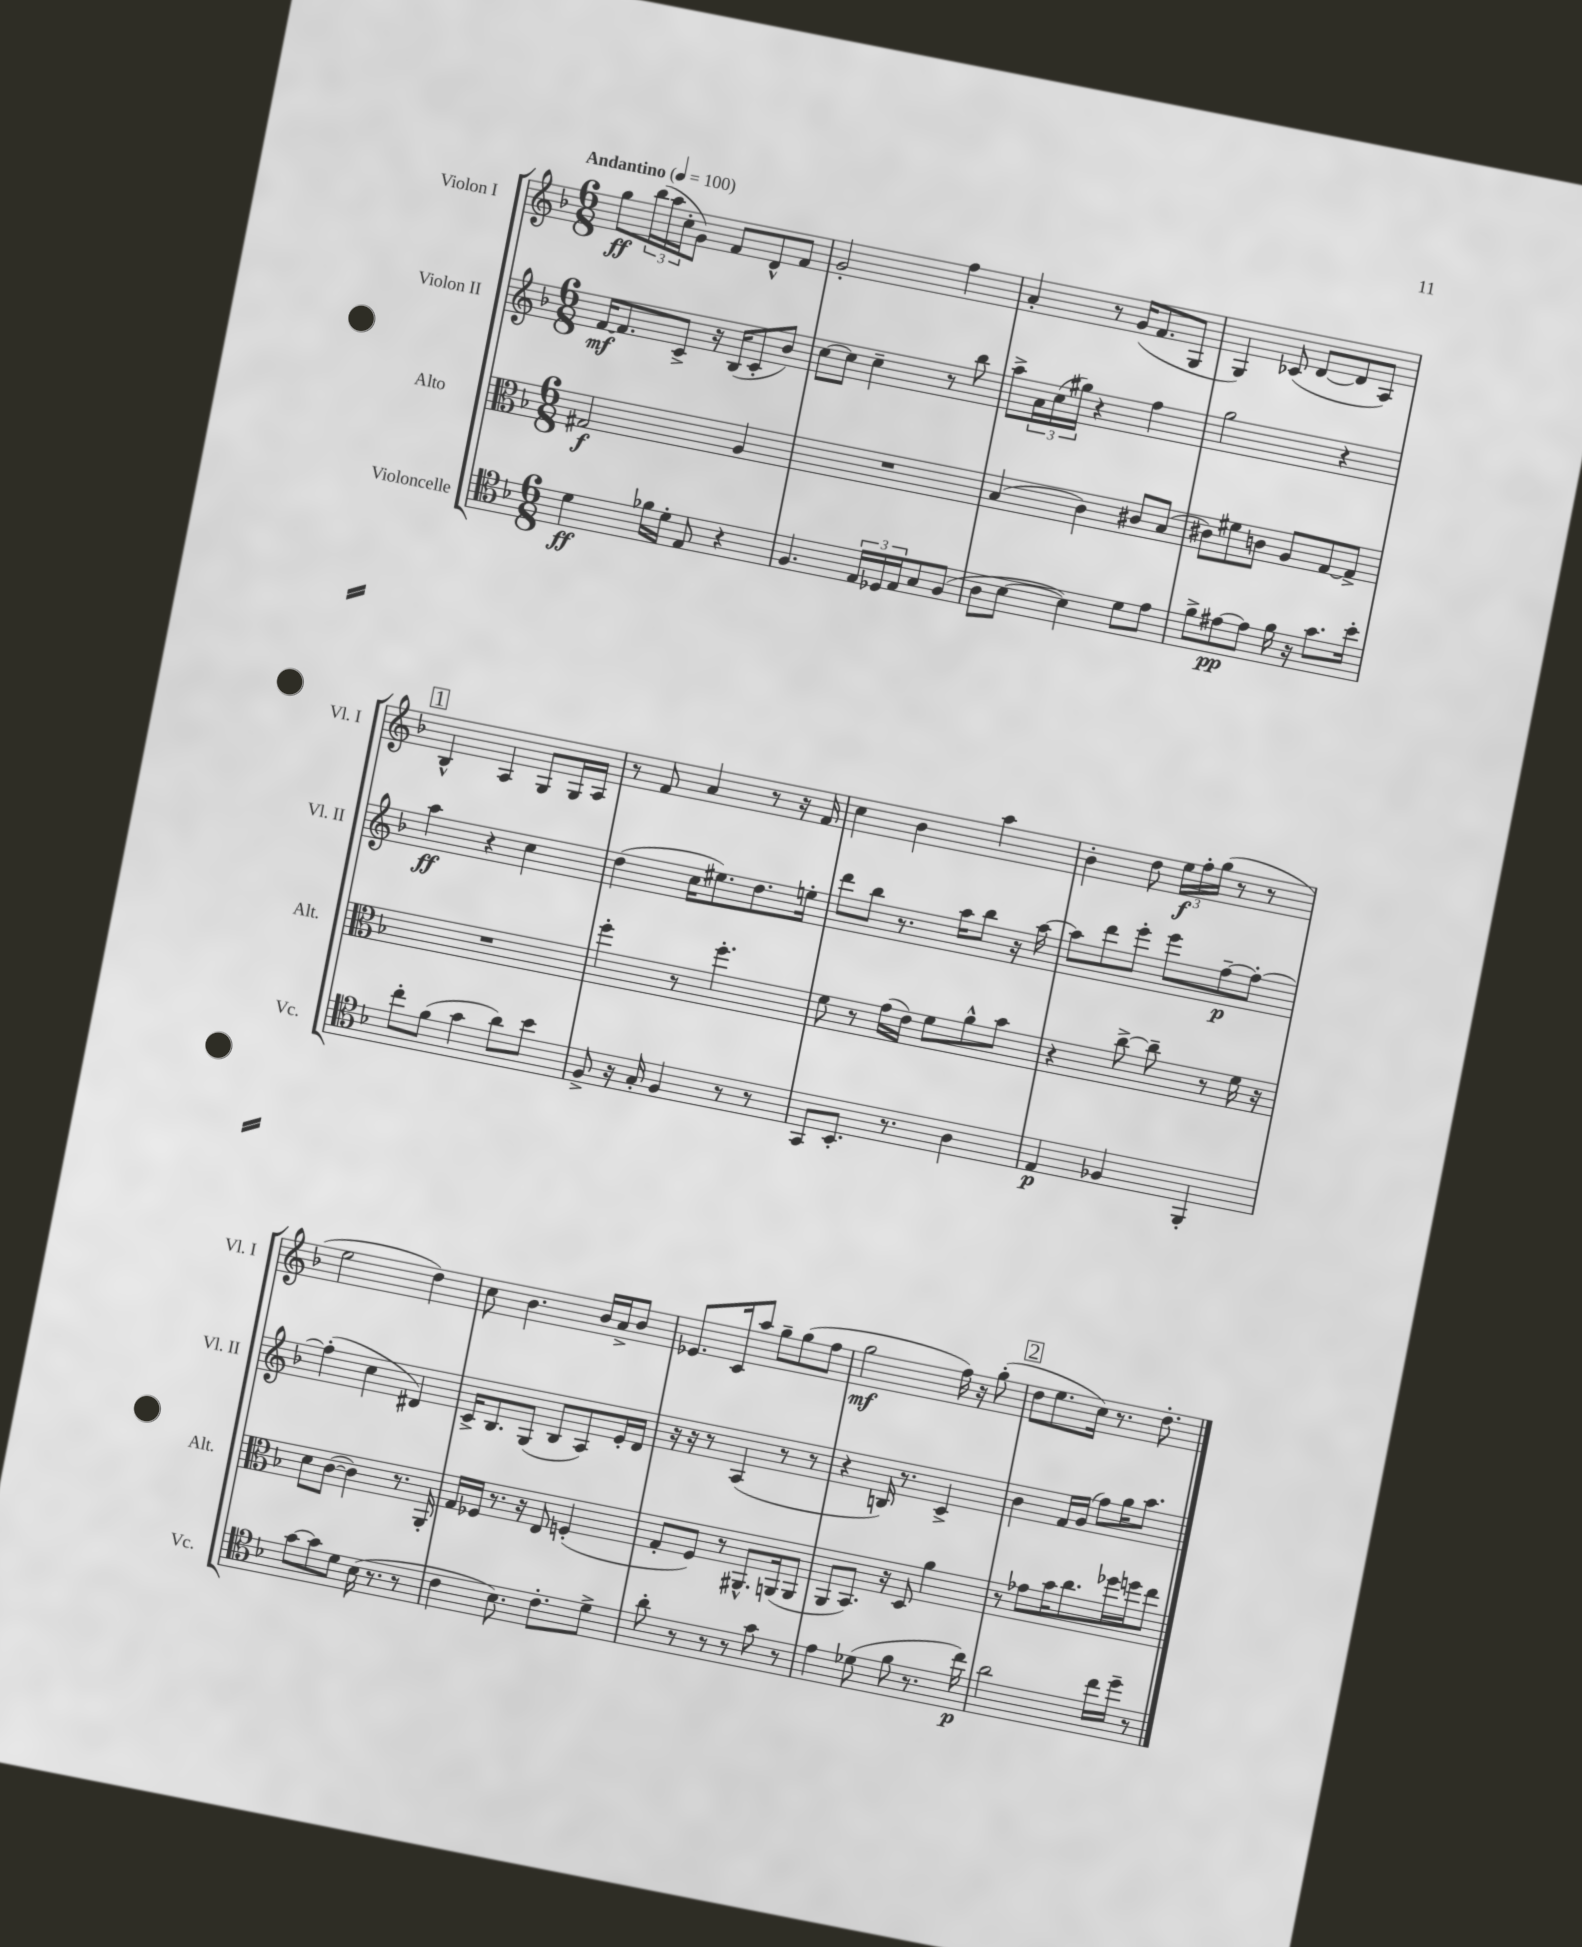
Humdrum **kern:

**kern	**kern	**kern	**kern
*staff4	*staff3	*staff2	*staff1
*clefC4	*clefC3	*clefG2	*clefG2
*k[b-]	*k[b-]	*k[b-]	*k[b-]
*M6/8	*M6/8	*M6/8	*M6/8
*MM100	*MM100	*MM100	*MM100
4d\	2G#/	[16f/LK	8gg\L
.	.	8.f/]	.
.	.	.	(24bb-\L
.	.	.	24aa\
.	.	.	24cc'\J
16f-\LL	.	8c^/J	8g\J)
16d'\JJ	.	.	.
8E/	.	16r	8f/L
.	.	(16B-/LK	.
4r	4A/	8c'/	8d^^/
.	.	8b-/J)	8f/J
=	=	=	=
4.F/	2.r	[8cc\L	2g'/
.	.	8cc\]J	.
.	.	4cc~\	.
24E/LL	.	.	.
24D-/	.	.	.
24E/J	.	.	.
8G/	.	8r	4ff\
(8F/J	.	8bb-\	.
=	=	=	=
8A\L	(4B-/	8aa^\L	4a'/
[8B-\J	.	24a\L	.
.	.	(24cc\	.
.	.	24gg#\JJ)	.
4B-\])	4c\)	4r	8r
.	.	.	(16g/LK
.	.	.	8.f/
8d\L	8c#/L	4ff\	.
8e\J	(8B-/J	.	8G/J
=	=	=	=
8f^\L	8c#\L)	2gg\	4G/)
[8e#\	8f#\	.	.
8e#\]J	8c\J	.	(8c-/
16f\	8A/L	.	[8d/L
16r	.	.	.
8.g\L	[8G/	4r	8d/]
.	8G^/]J	.	8A/J)
16b-'\Jk	.	.	.
=	=	=	=
8cc'\L	2.r	4aa\	4B-^^/
(8f\J	.	.	.
4g\	.	4r	4A/
8a\L)	.	4cc\	8G/L
8b-\J	.	.	16G/L
.	.	.	16A/JJ
=	=	=	=
8F^/	4ff'\	(4dd\	8r
16r	.	.	8f/
16G'/	.	.	.
4F/	8r	16cc\LK	4a/
.	.	8.ee#\)	.
.	4.ff'\	.	.
8r	.	8.dd\	8r
8r	.	.	16r
.	.	16ee'\Jk	16f/
=	=	=	=
8GG/L	8f\	8ddd\L	4cc\
8.BB-'/J	8r	8bb-\J	.
.	(16g\LL	8.r	4b-\
8.r	16e\JJ)	.	.
.	8f\L	.	.
.	.	16aa\LK	.
4A\	8a^^\	8bb-\J	4aa\
.	8b-\J	16r	.
.	.	[16aa\	.
=	=	=	=
4E/	4r	8aa\]L	4b-'\
.	.	8ddd\	.
4F-/	[8cc^\	8eee'\J	8dd\
.	8cc~\]	8eee\L	24ee\LL
.	.	.	24ff'\
.	.	.	(24gg\JJ
4FF'/	8r	[8ff~\	8r
.	16f\	8ff'\_J	8r
.	16r	.	.
=	=	=	=
[8g\L	8d\L	(4ff'\]	2ee\
8g\]	([8c\J	.	.
8d\J	4c\])	4cc\	.
(16B-\	.	.	.
8.r	.	.	.
.	8.r	4d#/)	4dd\)
8r	.	.	.
.	16AA'/	.	.
=	=	=	=
4c\	16G/LL	16c^/LK	8cc\
.	16F-/JJ	8.B-/	.
.	8.r	.	4.b-\
8.B-\)	.	(8G/J	.
.	16r	.	.
.	8E/	8B-/L	.
8.c'\L	.	.	.
.	(4F'/	8A/)	16b-/LL
.	.	.	16a^/J
8d^\J	.	16e'/L	8b-/J
.	.	16d/JJ	.
=	=	=	=
8a'\	8G'/L	16r	8.e-/L
.	.	16r	.
8r	8F/J)	8r	.
.	.	.	16c/k
8r	8r	(4A/	8aa/J
8r	8.AA#^^/L	.	8gg~\L
8g\	.	8r	(8gg\
.	(16AA/k	.	.
8r	8AA/J	8r	8ff\J
=	=	=	=
4e\	8AA/L	4r	2gg\
.	8.BB-/J)	.	.
(8d-\	.	16B/)	.
.	16r	8.r	.
8f\	8D/	.	.
8.r	4a\	4c^/	16ff\)
.	.	.	16r
.	.	.	(8gg'\
16cc\)	.	.	.
=	=	=	=
2a\	8r	4b-\	8dd\L
.	8g-\L	.	8.ee\
.	16b-\K	16f/LL	.
.	8.cc\	(16g/JJ	16cc\Jk)
.	.	8ff\L)	8.r
16cc\LL	16ff-\L	16gg\K	.
16dd~\JJ	16ff\J	8.aa\J	8.dd'\
8r	8ee\J	.	.
==	==	==	==
*-	*-	*-	*-
